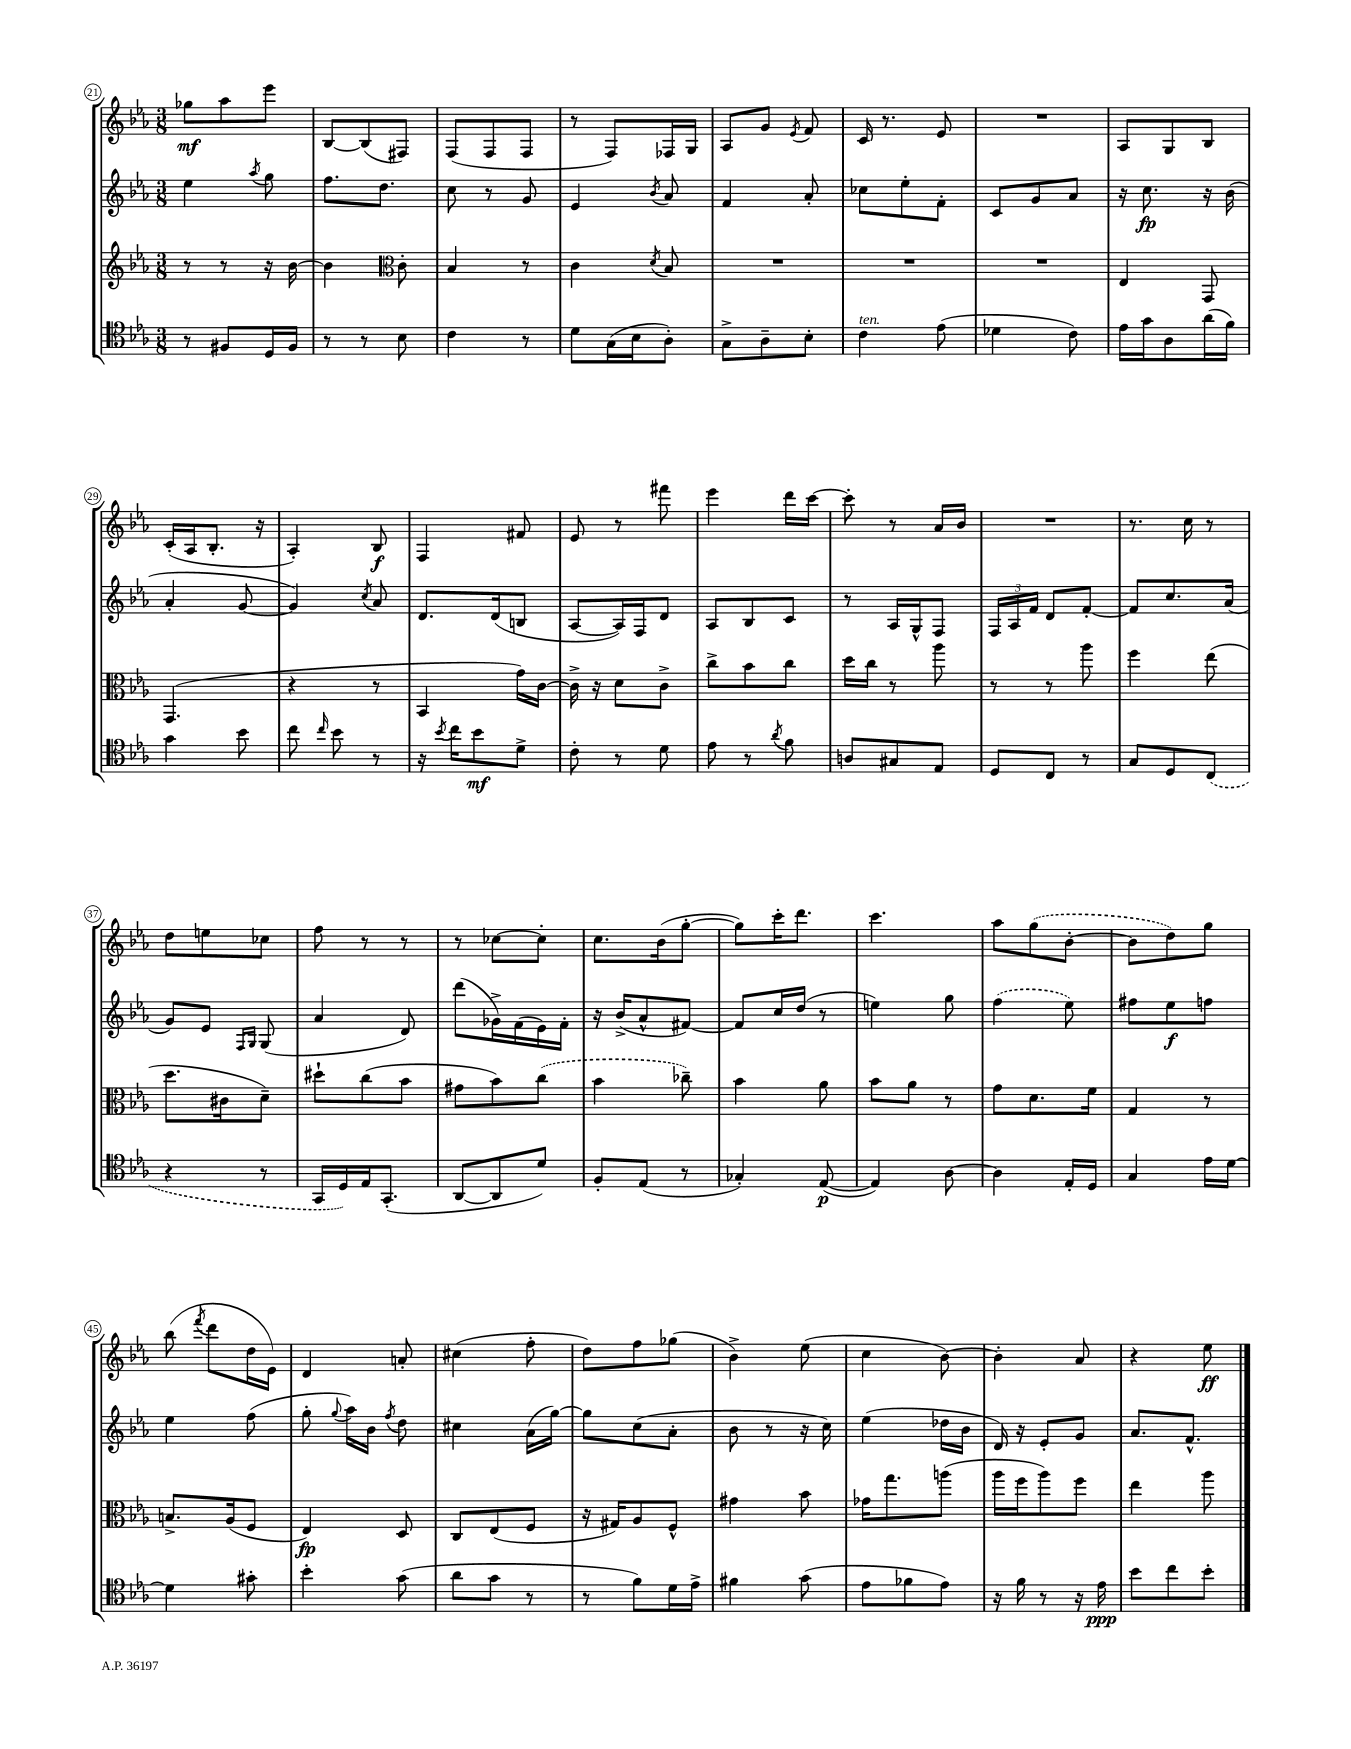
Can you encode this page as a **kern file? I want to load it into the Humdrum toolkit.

**kern	**dynam	**kern	**dynam	**kern	**dynam	**kern	**dynam
*part4	*part4	*part3	*part3	*part2	*part2	*part1	*part1
*staff4	*staff4	*staff3	*staff3	*staff2	*staff2	*staff1	*staff1
*clefC4	*	*clefG2	*	*clefG2	*	*clefG2	*
*k[b-e-a-]	*	*k[b-e-a-]	*	*k[b-e-a-]	*	*k[b-e-a-]	*
*M3/8	*	*M3/8	*	*M3/8	*	*M3/8	*
=21	=21	=21	=21	=21	=21	=21	=21
8r	.	8r	.	4ee-\	.	8gg-X\L	mf
8F#X/L	.	8r	.	.	.	8aa-\	.
.	.	.	.	8qaa-/	.	.	.
16D/L	.	16r	.	8gg\	.	8eee-\J	.
16F#/JJ	.	[16b-\	.	.	.	.	.
=22	=22	=22	=22	=22	=22	=22	=22
8r	.	4b-\]	.	8.ff\L	.	[8B-/L	.
8r	.	.	.	.	.	(8B-/]	.
.	.	.	.	8.dd\J	.	.	.
*	*	*clefC3	*	*	*	*	*
8B-\	.	8c'\	.	.	.	8F#X/J)	.
=23	=23	=23	=23	=23	=23	=23	=23
4c\	.	4B-/	.	8cc\	.	(8F/L	.
.	.	.	.	8r	.	8F/	.
8r	.	8r	.	8g/	.	8F/J	.
=24	=24	=24	=24	=24	=24	=24	=24
8d\L	.	4c\	.	4e-/	.	8r	.
(16G\L	.	.	.	.	.	8F/L)	.
16B-\J	.	.	.	.	.	.	.
.	.	8qd/	.	8qb-/	.	.	.
8A-'\J)	.	8B-/	.	8a-/	.	16F-X/L	.
.	.	.	.	.	.	16G/JJ	.
=25	=25	=25	=25	=25	=25	=25	=25
8G^\L	.	4.r	.	4f/	.	8A-/L	.
8A-~\	.	.	.	.	.	8g/J	.
.	.	.	.	.	.	8qe-/	.
8B-'\J	.	.	.	8a-'/	.	8f/	.
=26	=26	=26	=26	=26	=26	=26	=26
!LO:TX:a:i:t=ten.	!	!	!	!	!	!	!
4c\	.	4.r	.	8cc-X\L	.	16c/	.
.	.	.	.	.	.	8.r	.
.	.	.	.	8ee-'\	.	.	.
(8e-\	.	.	.	8f'\J	.	8e-/	.
=27	=27	=27	=27	=27	=27	=27	=27
4d-X\	.	4.r	.	8c/L	.	4.r	.
.	.	.	.	8g/	.	.	.
8c\)	.	.	.	8a-/J	.	.	.
=28	=28	=28	=28	=28	=28	=28	=28
16e-\LL	.	4E-/	.	16r	.	8A-/L	.
16g\J	.	.	.	8.cc\	fp	.	.
8A-\	.	.	.	.	.	8G/	.
(16a-\L	.	8GG/	.	16r	.	8B-/J	.
16f\JJ)	.	.	.	(16b-\	.	.	.
!!LO:LB:g=z
=29	=29	=29	=29	=29	=29	=29	=29
4g\	.	(4.GG/	.	4a-'/	.	(16c'/LL	.
.	.	.	.	.	.	16A-/J	.
.	.	.	.	.	.	8.B-'/J	.
8b-\	.	.	.	[8g/	.	.	.
.	.	.	.	.	.	16r	.
=30	=30	=30	=30	=30	=30	=30	=30
8cc\	.	4r	.	4g/])	.	4A-'/)	.
16qqcc/	.	.	.	.	.	.	.
8b-\	.	.	.	.	.	.	.
.	.	.	.	8qcc/	.	.	.
8r	.	8r	.	8a-/	.	8B-/	f
=31	=31	=31	=31	=31	=31	=31	=31
16r	.	4BB-/	.	8.d/L	.	4F/	.
8qb-/	.	.	.	.	.	.	.
16cc\KL	.	.	.	.	.	.	.
8b-\	mf	.	.	.	.	.	.
.	.	.	.	(16d/k	.	.	.
8d^\J	.	16g\LL)	.	8Bn/J	.	8f#X/	.
.	.	[16c\JJ	.	.	.	.	.
=32	=32	=32	=32	=32	=32	=32	=32
8c'\	.	16c^\]	.	[8A-/L	.	8e-/	.
.	.	16r	.	.	.	.	.
8r	.	8d\L	.	16A-/L])	.	8r	.
.	.	.	.	16F/J	.	.	.
8d\	.	8c^\J	.	8d/J	.	8fff#X\	.
=33	=33	=33	=33	=33	=33	=33	=33
8e-\	.	8cc^\L	.	8A-/L	.	4eee-\	.
8r	.	8b-\	.	8B-/	.	.	.
8qa-/	.	.	.	.	.	.	.
8f\	.	8cc\J	.	8c/J	.	16ddd\LL	.
.	.	.	.	.	.	[16ccc\JJ	.
=34	=34	=34	=34	=34	=34	=34	=34
8An/L	.	16dd\LL	.	8r	.	8ccc'\]	.
.	.	16cc\JJ	.	.	.	.	.
8G#X/	.	8r	.	16A-/LL	.	8r	.
.	.	.	.	16G^^/J	.	.	.
8E-/J	.	8aa-\	.	8F/J	.	16a-/LL	.
.	.	.	.	.	.	16b-/JJ	.
=35	=35	=35	=35	=35	=35	=35	=35
8D/L	.	8r	.	24F/LL	.	4.r	.
.	.	.	.	24A-/	.	.	.
.	.	.	.	24f/JJ	.	.	.
8C/J	.	8r	.	8d/L	.	.	.
8r	.	8aa-\	.	[8f'/J	.	.	.
=36	=36	=36	=36	=36	=36	=36	=36
8G/L	.	4ff\	.	8f/L]	.	8.r	.
8D/	.	.	.	8.cc/	.	.	.
.	.	.	.	.	.	16cc\	.
(8C/J	.	(8ee-\	.	.	.	8r	.
.	.	.	.	(16a-/Jk	.	.	.
!!LO:LB:g=z
=37	=37	=37	=37	=37	=37	=37	=37
4r	.	8.dd\L	.	8g/L)	.	8dd\L	.
.	.	.	.	8e-/J	.	8een\	.
.	.	16c#X\k	.	.	.	.	.
.	.	.	.	16qqF/LL	.	.	.
.	.	.	.	16qqG/JJ	.	.	.
8r	.	8d~\J)	.	(8G/	.	8cc-X\J	.
=38	=38	=38	=38	=38	=38	=38	=38
16GG/LL	.	8dd#X`\L	.	4a-/	.	8ff\	.
16D/)	.	.	.	.	.	.	.
16E-/J	.	(8cc\	.	.	.	8r	.
(8.GG'/J	.	.	.	.	.	.	.
.	.	8b-\J	.	8d/)	.	8r	.
=39	=39	=39	=39	=39	=39	=39	=39
[8AA-/L	.	8g#X\L	.	(8ddd\L	.	8r	.
8AA-/]	.	8b-\)	.	16g-X^\L)	.	[8cc-X\L	.
.	.	.	.	(16f\	.	.	.
8d/J)	.	(8cc\J	.	16e-\)	.	8cc-'\J]	.
.	.	.	.	16f'\JJ	.	.	.
=40	=40	=40	=40	=40	=40	=40	=40
8F'/L	.	4b-\	.	16r	.	8.cc\L	.
.	.	.	.	(16b-^/KL	.	.	.
(8E-/J	.	.	.	8a-^^/	.	.	.
.	.	.	.	.	.	(16b-\k	.
8r	.	8cc-X~\)	.	[8f#X/J)	.	[8gg'\J	.
=41	=41	=41	=41	=41	=41	=41	=41
4G-X'/)	.	4b-\	.	8f#/L]	.	8gg\L])	.
.	.	.	.	16cc/L	.	16ccc'\K	.
.	.	.	.	(16dd/JJ	.	8.ddd\J	.
([8E-/	p	8a-\	.	8r	.	.	.
=42	=42	=42	=42	=42	=42	=42	=42
4E-/])	.	8b-\L	.	4een\)	.	4.ccc\	.
.	.	8a-\J	.	.	.	.	.
[8A-\	.	8r	.	8gg\	.	.	.
=43	=43	=43	=43	=43	=43	=43	=43
4A-\]	.	8g\L	.	(4ff\	.	8aa-\L	.
.	.	8.d\	.	.	.	(8gg\	.
16E-'/LL	.	.	.	8ee-\)	.	[8b-'\J	.
16D/JJ	.	16f\Jk	.	.	.	.	.
=44	=44	=44	=44	=44	=44	=44	=44
4G/	.	4G/	.	8ff#X\L	.	8b-\L]	.
.	.	.	.	8ee-\	f	8dd\)	.
16e-\LL	.	8r	.	8ffn\J	.	8gg\J	.
[16d\JJ	.	.	.	.	.	.	.
!!LO:LB:g=z
=45	=45	=45	=45	=45	=45	=45	=45
4d\]	.	8.Bn^/L	.	4ee-\	.	(8bb-\	.
.	.	.	.	.	.	8qfff/	.
.	.	.	.	.	.	8ddd\L	.
.	.	(16A-/k	.	.	.	.	.
8g#X'\	.	8F/J	.	(8ff\	.	16dd\L	.
.	.	.	.	.	.	16e-\JJ)	.
=46	=46	=46	=46	=46	=46	=46	=46
4b-'\	.	4E-/)	fp	8gg'\	.	4d/	.
.	.	.	.	8qqgg/	.	.	.
.	.	.	.	16aa-\LL)	.	.	.
.	.	.	.	16b-\JJ	.	.	.
.	.	.	.	8qff/	.	.	.
(8g\	.	8D/	.	8dd\	.	8an'/	.
=47	=47	=47	=47	=47	=47	=47	=47
8a-\L	.	8C/L	.	4cc#X\	.	(4cc#X\	.
8g\J	.	(8E-/	.	.	.	.	.
8r	.	8F/J	.	(16a-\LL	.	8ff'\	.
.	.	.	.	[16gg\JJ)	.	.	.
=48	=48	=48	=48	=48	=48	=48	=48
8r	.	16r	.	8gg\L]	.	8dd\L)	.
.	.	16G#X/KL)	.	.	.	.	.
8f\L)	.	8A-/	.	(8cc\	.	8ff\	.
16d\L	.	8F^^/J	.	8a-'\J	.	(8gg-X\J	.
16e-^\JJ	.	.	.	.	.	.	.
=49	=49	=49	=49	=49	=49	=49	=49
4f#X\	.	4g#X\	.	8b-\	.	4b-^\)	.
.	.	.	.	8r	.	.	.
(8g\	.	8b-\	.	16r	.	(8ee-\	.
.	.	.	.	16cc\)	.	.	.
=50	=50	=50	=50	=50	=50	=50	=50
8e-\L	.	16g-X\KL	.	(4ee-\	.	4cc\	.
.	.	8.gg\	.	.	.	.	.
8f-X\	.	.	.	.	.	.	.
8e-\J)	.	(8aan\J	.	16dd-X\LL	.	[8b-\)	.
.	.	.	.	16b-\JJ	.	.	.
=51	=51	=51	=51	=51	=51	=51	=51
16r	.	16aa-\LL	.	16d/)	.	4b-'\]	.
16f\	.	16ff\J	.	16r	.	.	.
8r	.	8aa-\)	.	8e-'/L	.	.	.
16r	.	8ff\J	.	8g/J	.	8a-/	.
16e-\	ppp	.	.	.	.	.	.
=52	=52	=52	=52	=52	=52	=52	=52
8b-\L	.	4ee-\	.	8.a-/L	.	4r	.
8cc\	.	.	.	.	.	.	.
.	.	.	.	8.f^^/J	.	.	.
8b-'\J	.	8aa-\	.	.	.	8ee-\	ff
==	==	==	==	==	==	==	==
*-	*-	*-	*-	*-	*-	*-	*-
